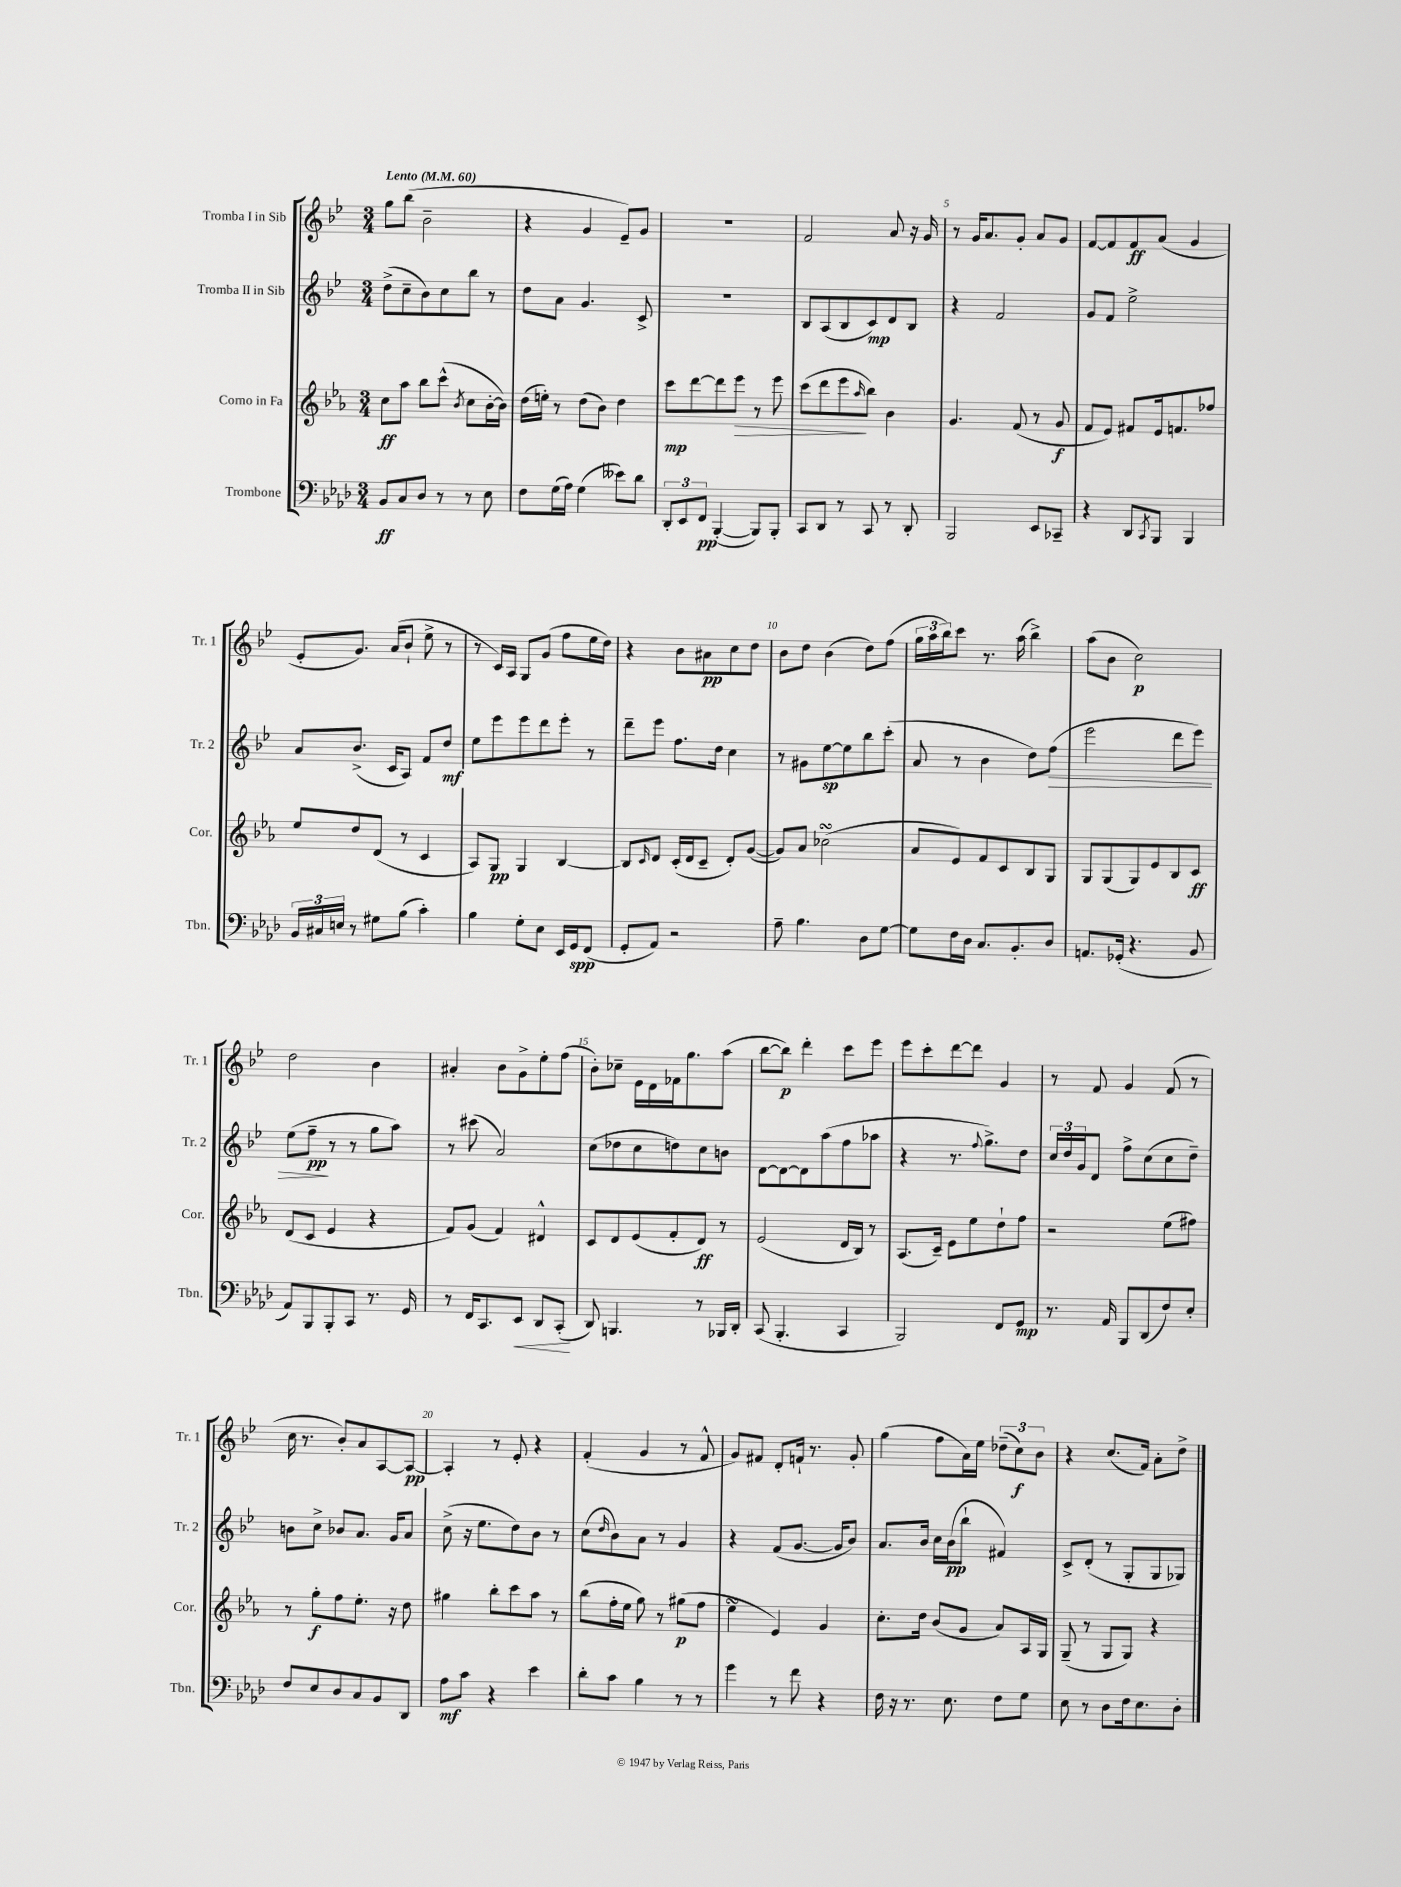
<<
\new StaffGroup <<
\new Staff = "s0" \with { instrumentName = "Tromba I in Sib" shortInstrumentName = "Tr. 1" } {
    \clef treble \key bes \major \numericTimeSignature \time 3/4 \tempo "Lento" 4 = 60
    g''8 bes''8( bes'2-- |
    r4 g'4 ees'8--) g'8 |
    R2. |
    f'2 a'8 r16 g'16 |
    r8 g'16 a'8. g'8-. a'8 g'8 |
    f'8~ f'8 f'8\ff a'8( g'4 |
    ees'8-. g'8.) a'16( bes'8-! ees''8-> r8 |
    r8 c'16) a16 g8 g'8( f''8 ees''16 d''16) |
    r4 bes'8 ais'8\pp c''8 d''8 |
    bes'8 d''8 bes'4( d''8) f''8( |
    \tuplet 3/2 { g''16 a''16 bes''16) } c'''8 r8. a''16( bes''4->) |
    a''8( bes'8 c''2\p) |
    d''2 bes'4 |
    ais'4-. bes'8 g'8-> ees''8-. f''8( |
    bes'8-.) ces''8-- ees'16 d'16 fes'16 g''8. a''8( |
    bes''8~ bes''8\p) d'''4-. c'''8 ees'''8 |
    ees'''8 c'''8-. d'''8~ d'''8 g'4 |
    r8 f'8 g'4 f'8( r8 |
    c''16 r8. bes'8-.) a'8 a8~ a8~\pp |
    a4-. r8 ees'8-. r4 |
    f'4-.( g'4 r8 f'8-^ |
    g'8) fis'8 d'8-. f'16-! r8. g'8-. |
    g''4( f''8 a'16) ees''16 \tuplet 3/2 { des''8--( c''8\f) bes'8 } |
    r4 c''8.( f'16) a'8-. d''8-> \bar "|." |
}
\new Staff = "s1" \with { instrumentName = "Tromba II in Sib" shortInstrumentName = "Tr. 2" } {
    \clef treble \key bes \major \numericTimeSignature \time 3/4
    d''8->( c''8-- bes'8) c''8 bes''8 r8 |
    d''8 a'8 g'4. c'8-> |
    R2. |
    bes8 a8( bes8 c'8\mp) d'8 bes8 |
    r4 f'2 |
    g'8 f'8 ees''2-> |
    a'8 bes'8.->( c'16 a8) f'8 d''8\mf |
    ees''8 ees'''8 ees'''8 d'''8 ees'''8-. r8 |
    d'''8-- ees'''8 f''8. d''16 c''4 |
    r8 gis'8 ees''8~\sp ees''8 bes''8 c'''8-.( |
    a'8 r8 bes'4 d''8) f''8\>( |
    ees'''2 d'''8 ees'''8) |
    ees''8( f''8--\pp\! r8 r8 g''8 a''8) |
    r8 cis'''8( a'2) |
    c''8( des''8 c''8 d''8) c''8 b'8 |
    d'8~ d'8~ d'8 a''8( f''8 aes''8 |
    r4 r8. \appoggiatura { f''8 } g''8.->) d''8 |
    \tuplet 3/2 { c''16 d''16 g'16 } d'8 f''8-> c''8( c''8 d''8--) |
    b'8 c''8-> bes'8 a'8. g'16 a'8 |
    c''8->( r16 ees''8. d''8) bes'8 r8 |
    c''8( \grace { d''16 } bes'8) a'8 r8 g'4 |
    r4 f'8( g'8.~ g'16 bes'8) |
    a'8. bes'16 c''16 bes'16\pp( bes''8-! fis'4) |
    c'8-> d'8-.( r8 g8-. g8 ges8) \bar "|." |
}
\new Staff = "s2" \with { instrumentName = "Corno in Fa" shortInstrumentName = "Cor." } {
    \clef treble \key ees \major \numericTimeSignature \time 3/4
    c''8\ff aes''8 bes''8 c'''8-^( \acciaccatura { bes'8 } c''8 bes'16~-. bes'16) |
    d''16( e''16-.) r8 d''8( bes'8) d''4 |
    c'''8\mp d'''8~ d'''8 ees'''8\> r8 ees'''8 |
    c'''8( d'''8 ees'''8\! \grace { aes''16 } bes''8) bes'4 |
    g'4. f'8( r8 g'8\f |
    f'8 ees'8) fis'8 ees'16 f'8. fes''8 |
    ees''8 d''8 d'8( r8 c'4 |
    aes8) g8\pp g4 bes4~ |
    bes8 \grace { c'16 } d'8 c'16-.( d'16 c'8-- d'8-.) g'8~( |
    g'8) aes'8 ces''2\turn( |
    aes'8 ees'8) f'8 c'8 bes8 g8 |
    g8 g8( g8) ees'8 bes8 c'8\ff |
    d'8( c'8 ees'4 r4 |
    f'8) g'8( f'4) dis'4-^ |
    c'8 d'8 ees'8( f'8-. d'8\ff) r8 |
    ees'2( d'16 bes16) r8 |
    aes8.( c'16--) ees'8 ees''8 d''8-! f''8 |
    r2 ees''8( fis''8) |
    r8 g''8-.\f f''8 ees''8.-. r16 d''8 |
    gis''4 bes''8-. c'''8 aes''8 r8 |
    bes''8( f''16-. ees''16 g''8) r8 gis''8\p( f''8 |
    ees''4\turn ees'4) g'4 |
    c''8.-. d''16 bes'8( g'8 aes'8) aes16 g16 |
    g8--( r8 g8 g8) r4 \bar "|." |
}
\new Staff = "s3" \with { instrumentName = "Trombone" shortInstrumentName = "Tbn." } {
    \clef bass \key aes \major \numericTimeSignature \time 3/4
    bes,8\ff c8 des8 r8 r8 ees8 |
    f8 g16( aes16) g4( eeses'8) des'8 |
    \tuplet 3/2 { des,8-. ees,8 f,8\pp } bes,,4~-.( bes,,8) bes,,8-. |
    c,8 des,8 r8 c,8 r8 des,8-. |
    bes,,2 ees,8 ces,8-- |
    r4 des,8 \acciaccatura { c,8 } bes,,8 bes,,4 |
    \tuplet 3/2 { bes,16 cis16 e16 } r8 gis8 bes8( c'4-.) |
    bes4 g8-. ees8 ees,16 g,16\spp f,8( |
    g,8-. aes,8) r2 |
    aes8-- bes4. des8 g8~ |
    g8 f16 des16 c8. bes,8.-. des8 |
    a,8. ges,16-.( r4. bes,8 |
    aes,8) bes,,8 bes,,8-. c,8 r8. g,16 |
    r8 f,16 c,8. ees,8\< des,8 c,8-.\!( |
    des,8) b,,4. r8 bes,,16 des,16-. |
    c,8( bes,,4.-. c,4 |
    bes,,2) f,8 g,8\mp |
    r8. aes,16 bes,,8 des,8( f8) ees8-. |
    f8 ees8 des8 c8 bes,8 des,8 |
    aes8\mf c'8 r4 ees'4 |
    des'8-. c'8 bes4 r8 r8 |
    g'4 r8 f'8 r4 |
    f16 r16 r8. ees8. f8 g8 |
    ees8 r8 des8 f16 ees8. des8-. \bar "|." |
}
>>
>>
\layout { \context { \Score \override BarNumber.break-visibility = ##(#f #t #t) barNumberVisibility = #(every-nth-bar-number-visible 5) } }
